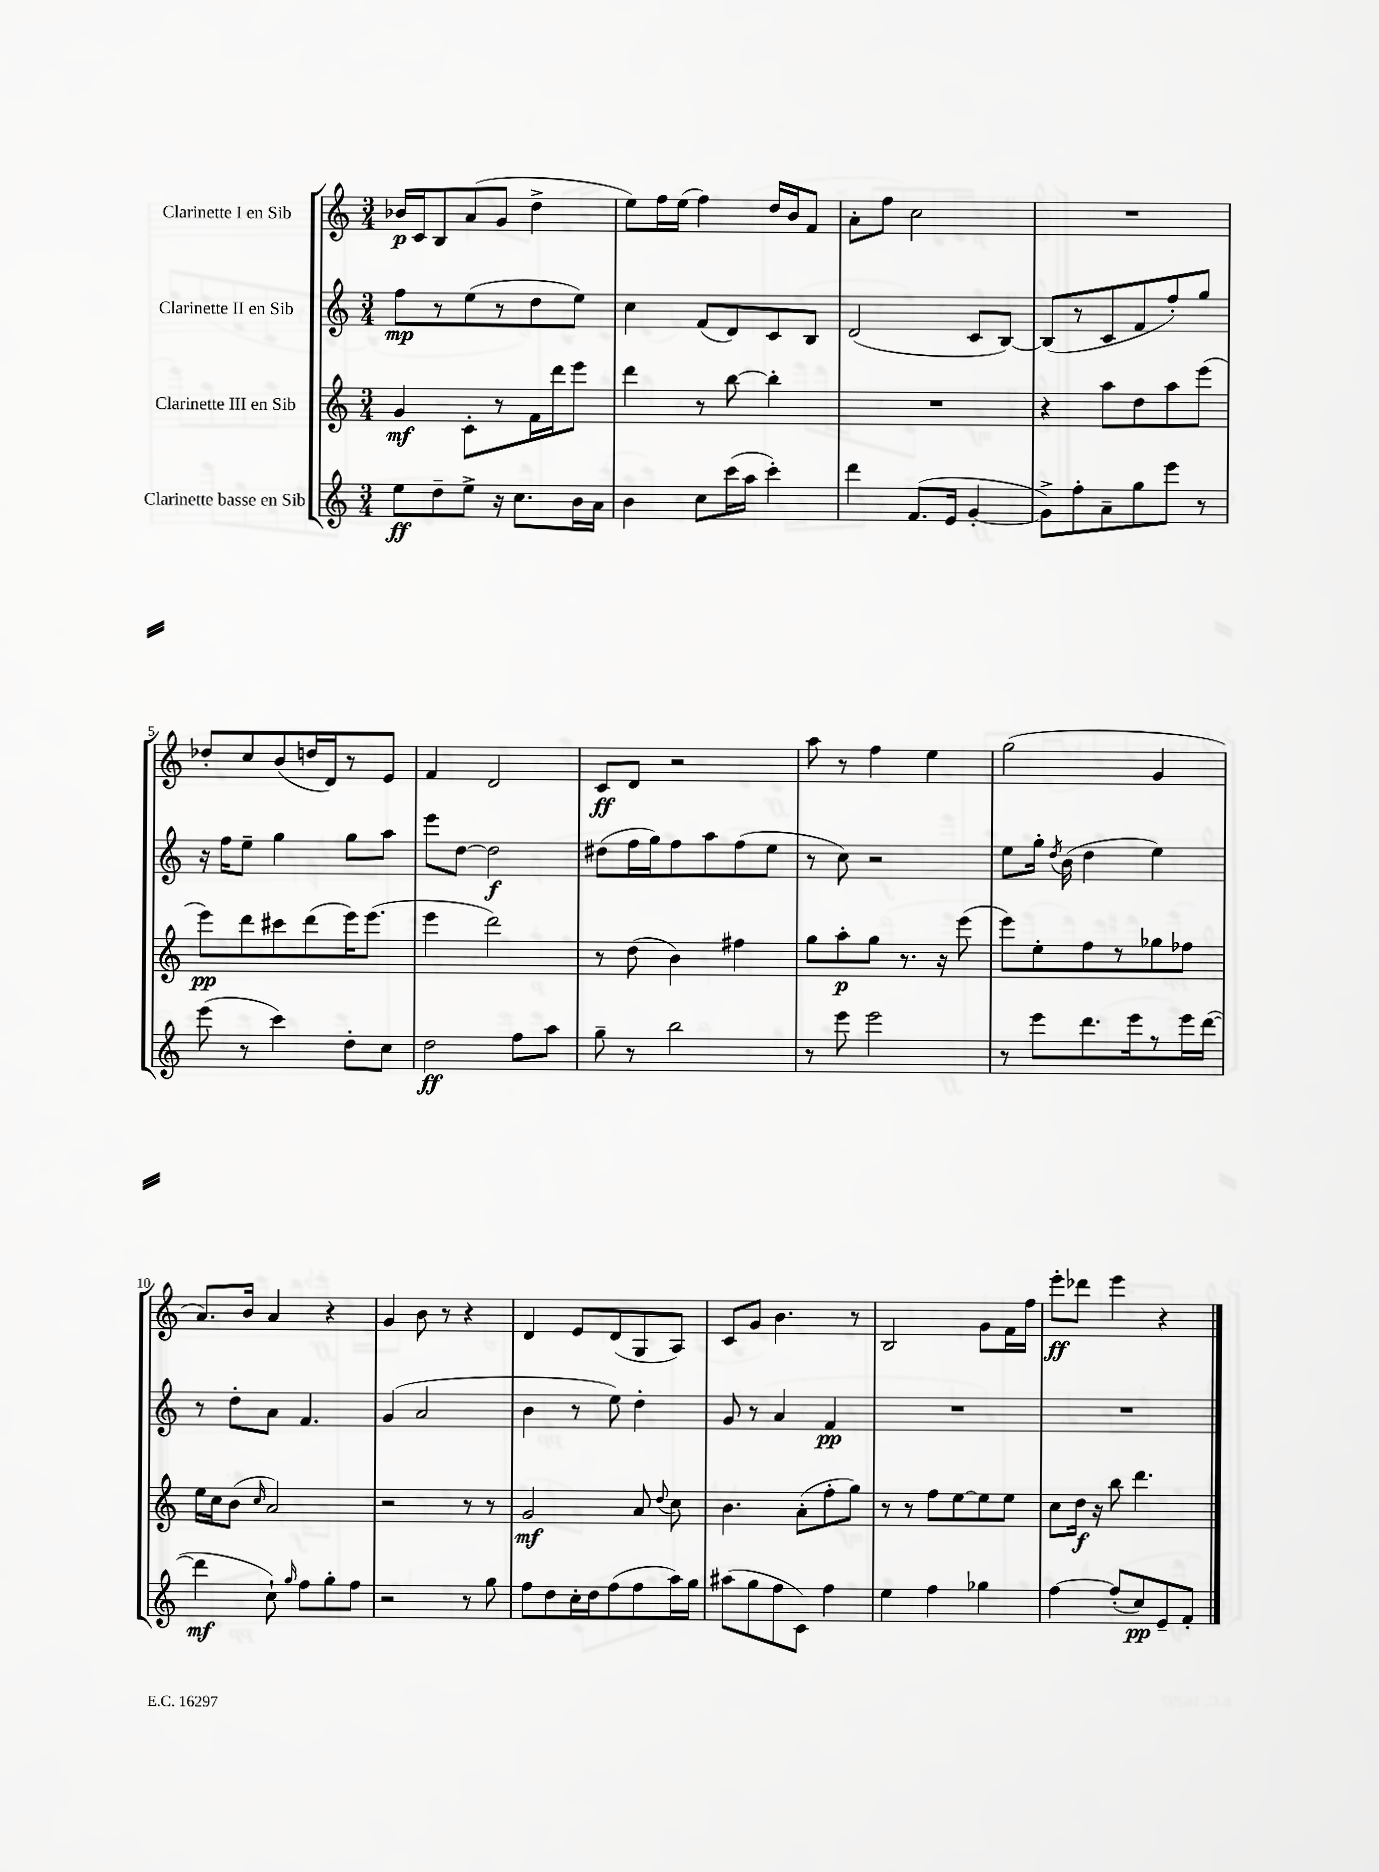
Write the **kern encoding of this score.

**kern	**kern	**kern	**kern
*staff4	*staff3	*staff2	*staff1
*clefG2	*clefG2	*clefG2	*clefG2
*k[]	*k[]	*k[]	*k[]
*M3/4	*M3/4	*M3/4	*M3/4
8ee\L	4g/	8ff\L	16b-/LL
.	.	.	16c/J
8dd~\	.	8r	8B/
8ee^\J	8c'\L	(8ee\	(8a/
16r	8r	8r	8g/J
8.cc\L	.	.	.
.	16f\L	8dd\	4dd^\
.	16ddd\J	.	.
16b\L	8eee\J	8ee\J)	.
16a\JJ	.	.	.
=	=	=	=
4b\	4ddd\	4cc\	8ee\L)
.	.	.	16ff\L
.	.	.	(16ee\JJ
8cc\L	8r	(8f/L	4ff\)
(16ccc\L	[8bb\	8d/)	.
16aa\JJ	.	.	.
4ccc'\)	4bb'\]	8c/	16dd/LL
.	.	.	16b/J
.	.	8B/J	8f/J
=	=	=	=
4ddd\	2.r	(2d/	8a'\L
.	.	.	8ff\J
(8.f/L	.	.	2cc\
16e/Jk	.	.	.
[4g'/	.	8c/L	.
.	.	[8B/J)	.
=	=	=	=
8g^\]L)	4r	(8B/]L	2.r
8ff'\	.	8r	.
8a~\	8aa\L	8c/	.
8gg\	8dd\	8f/	.
8eee\J	8aa\	8ff'/)	.
8r	(8eee\J	8gg/J	.
=	=	=	=
(8eee\	8eee\L)	16r	8dd-'/L
.	.	16ff\LK	.
8r	8ddd\	8ee~\J	8cc/
4ccc\)	8ccc#\	4gg\	(8b/
.	(8ddd\	.	16dd/L
.	.	.	16d/J)
8dd'\L	16eee\K)	8gg\L	8r
.	(8.eee\J	.	.
8cc\J	.	8aa\J	8e/J
=	=	=	=
2dd\	4eee\	8eee\L	4f/
.	.	[8dd\J	.
.	2ddd\)	2dd\]	2d/
8ff\L	.	.	.
8aa\J	.	.	.
=	=	=	=
8gg~\	8r	(8dd#\L	8c/L
8r	(8dd\	16ff\L	8d/J
.	.	16gg\J)	.
2bb\	4b\)	8ff\	2r
.	.	8aa\	.
.	4ff#\	(8ff\	.
.	.	8ee\J	.
=	=	=	=
8r	8gg\L	8r	8aa\
8eee\	8aa'\	8cc\)	8r
2eee\	8gg\J	2r	4ff\
.	8.r	.	.
.	.	.	4ee\
.	16r	.	.
.	(8eee\	.	.
=	=	=	=
8r	8eee\L)	8ee\L	(2gg\
8eee\L	8ee'\	16gg'\Jk	.
.	.	8qdd/	.
.	.	(16b\	.
8.ddd\	8ff\	4dd\	.
.	8r	.	.
16eee\k	.	.	.
8r	8gg-\	4ee\)	4g/
16eee\L	8ff-\J	.	.
([16ddd\JJ	.	.	.
=	=	=	=
4ddd\]	16ee\LL	8r	8.a/L)
.	16cc\J	.	.
.	(8b\J	8dd'\L	.
.	.	.	16b/Jk
.	16qqcc/	.	.
8cc`\)	2a/)	8a\J	4a/
16qqgg/	.	.	.
8ff\L	.	4.f/	.
8gg'\	.	.	4r
8ff\J	.	.	.
=	=	=	=
2r	2r	(4g/	4g/
.	.	2a/	8b\
.	.	.	8r
8r	8r	.	4r
8gg\	8r	.	.
=	=	=	=
8ff\L	2g/	4b\	4d/
8dd\	.	.	.
16cc'\L	.	8r	8e/L
16dd\J	.	.	.
(8ff\	.	8ee\)	(8d/
8ff\	8a/	4dd'\	8G/
.	8qqdd/	.	.
16aa\L)	8cc\	.	8A/J)
16gg\JJ	.	.	.
=	=	=	=
(8aa#\L	4.b\	8g/	8c/L
8gg\	.	8r	8g/J
8ff\	.	4a/	4.b\
8c\J)	(8a'\L	.	.
4ff\	8ff'\	4f/	.
.	8gg\J)	.	8r
=	=	=	=
4ee\	8r	2.r	2B/
.	8r	.	.
4ff\	8ff\L	.	.
.	[8ee\	.	.
4gg-\	8ee\]	.	8g\L
.	8ee\J	.	16f\L
.	.	.	16ff\JJ
=	=	=	=
[4ff\	8cc\L	2.r	8eee'\L
.	16dd\Jk	.	8ddd-\J
.	16r	.	.
(8ff'/]L	8bb\	.	4eee\
8cc/)	4.ddd\	.	.
8e~/	.	.	4r
8f'/J	.	.	.
==	==	==	==
*-	*-	*-	*-
